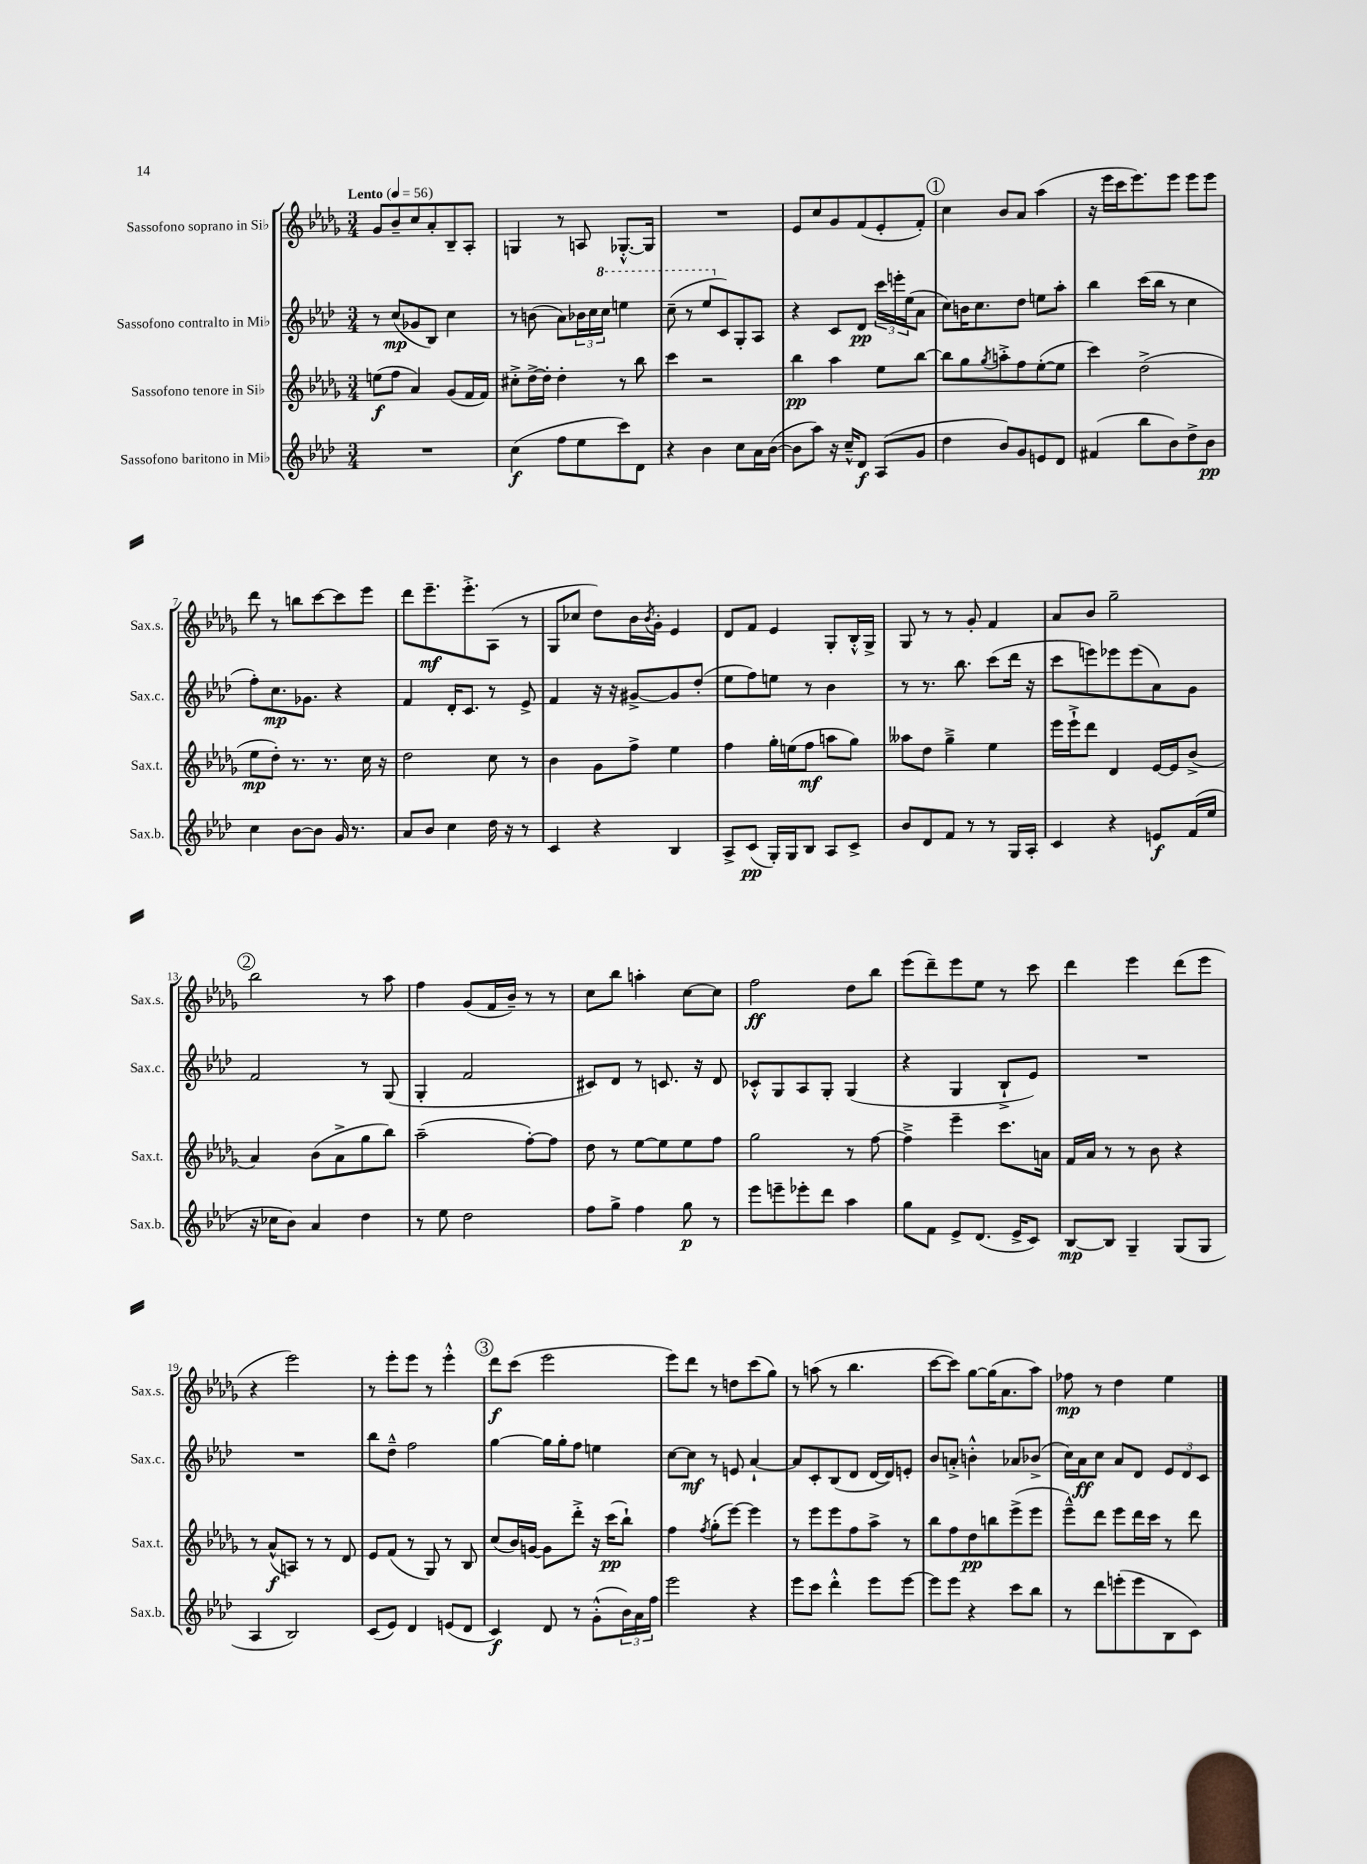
<<
\new StaffGroup <<
\new Staff = "s0" \with { instrumentName = "Sassofono soprano in Sib" shortInstrumentName = "Sax.s." } {
    \clef treble \key des \major \numericTimeSignature \time 3/4 \tempo "Lento" 4 = 56
    ges'8 bes'8-- c''8 aes'8-. bes8-- aes8-. |
    g4 r8 a8 ges8.~-.-^ ges16 |
    R2. |
    ees'8 c''8 ges'8 f'8( ees'8-. f'8-.) |
    \mark \markup { \circle "1" } c''4 bes'8 aes'8 aes''4( |
    r16 ees'''16 c'''16 ees'''8.) ees'''8 ees'''8 ees'''8 |
    des'''8 r8 b''8 c'''8~ c'''8 ees'''8 |
    des'''8 ees'''8.--\mf ees'''8.-.-> aes8( r8 |
    ges8 ces''8 des''8) bes'16 \acciaccatura { bes'8 } ges'16-. ees'4 |
    des'8 f'8 ees'4 ges8-. bes16-.-^ ges16-> |
    ges8 r8 r8 ges'8-. f'4 |
    aes'8 bes'8 ges''2-- |
    \mark \markup { \circle "2" } bes''2 r8 aes''8 |
    f''4 ges'8( f'16 bes'16--) r8 r8 |
    c''8 bes''8 a''4-. c''8~ c''8 |
    f''2\ff des''8 bes''8 |
    ees'''8( des'''8--) ees'''8 ees''8 r8 c'''8 |
    des'''4 ees'''4 des'''8( ees'''8 |
    r4 ees'''2) |
    r8 ees'''8-. ees'''8 r8 ees'''4-.-^ |
    \mark \markup { \circle "3" } des'''8\f c'''8( ees'''2 |
    ees'''8) des'''8 r8 d''8 c'''8( ges''8) |
    r8 a''8( r8 bes''4. |
    c'''8~ c'''8) ges''8~ ges''16( aes'8. aes''8) |
    fes''8\mp r8 des''4 ees''4 \bar "|." |
}
\new Staff = "s1" \with { instrumentName = "Sassofono contralto in Mib" shortInstrumentName = "Sax.c." } {
    \clef treble \key aes \major \numericTimeSignature \time 3/4
    r8 c''8\mp( ges'8 bes8) c''4 |
    r8 b'8( aes'8) \tuplet 3/2 { bes'16 c''16 \ottava #1 c'''16 } e'''4 |
    c'''8--( r8 ees'''8 \ottava #0 c'8) g8-. aes8 |
    r4 c'8 des'8\pp \tuplet 3/2 { c'''16 e'''16-. ees''16( } aes'8 |
    \mark \markup { \circle "1" } c''8) b'16 c''8. des''8 e''8 aes''8-. |
    bes''4 c'''16( bes''16 r8 c''4 |
    f''8-.) c''8.\mp ges'8. r4 |
    f'4 des'16-. c'8. r8 ees'8-> |
    f'4 r16 r16 gis'8~-> gis'8 des''8-.( |
    ees''8 f''8) e''8 r8 bes'4 |
    r8 r8. bes''8. c'''8( des'''16 r16 |
    c'''8 e'''8) ees'''8 ees'''8( aes'8) g'8 |
    \mark \markup { \circle "2" } f'2 r8 g8( |
    g4-. f'2 |
    cis'8) des'8 r8 c'8. r16 des'8 |
    ces'8-.-^ g8 aes8 g8-. g4( |
    r4 g4 bes8-!-> ees'8) |
    R2. |
    R2. |
    bes''8 des''8---^ f''2 |
    \mark \markup { \circle "3" } g''4~ g''16 g''16-. f''8 e''4 |
    c''8~ c''8\mf r8 e'8 aes'4~-! |
    aes'8 c'8-. bes8( des'8 des'16~ des'16) e'8-. |
    bes'8 a'8-.-> b'4-.-^ aes'8 bes'8->( |
    c''16) aes'16\ff c''8 aes'8 des'8 \tuplet 3/2 { ees'8 des'8 c'8 } \bar "|." |
}
\new Staff = "s2" \with { instrumentName = "Sassofono tenore in Sib" shortInstrumentName = "Sax.t." } {
    \clef treble \key des \major \numericTimeSignature \time 3/4
    e''8\f( f''8 aes'4) ges'8( f'16 f'16) |
    cis''8-.-> des''16~-> des''16-. des''4-. r8 bes''8 |
    c'''4 r2 |
    bes''4\pp aes''4 ees''8 bes''8~ |
    \mark \markup { \circle "1" } bes''8 ges''8 \acciaccatura { ges''8 } a''8-.-> f''8 ees''8~-.( ees''8 |
    c'''4) des''2->( |
    ees''8\mp des''8-.) r8. r8. c''16 r16 |
    des''2 c''8 r8 |
    bes'4 ges'8 f''8-> ees''4 |
    f''4 ges''16-. e''16( f''8\mf a''8 ges''8) |
    aeses''8 des''8 ges''4---> ees''4 |
    ees'''16 ees'''16-!-> des'''8 des'4 ees'16~ ees'16 bes'8->( |
    \mark \markup { \circle "2" } aes'4) bes'8( aes'8-> ges''8 bes''8) |
    aes''2--( f''8~-.) f''8 |
    des''8 r8 ees''8~ ees''8 ees''8 f''8 |
    ges''2 r8 f''8~ |
    f''4---> ees'''4-- c'''8. a'16 |
    f'16 aes'16 r8 r8 bes'8 r4 |
    r8 aes'8-^\f( a8) r8 r8 des'8 |
    ees'8 f'8( r8 ges8) r8 bes8 |
    \mark \markup { \circle "3" } c''8( bes'16) g'16~ g'8 des'''8-.-> r16 c'''16\pp( bes''8-!) |
    f''4 \acciaccatura { f''8 } ges''8-.( ees'''8~) ees'''4 |
    r8 ees'''8 ees'''8 f''8 aes''8-> r8 |
    bes''8 f''8 des''8\pp b''8 ees'''8->( ees'''8 |
    ees'''8---^) des'''8 ees'''8 des'''16 c'''16 r8 des'''8 \bar "|." |
}
\new Staff = "s3" \with { instrumentName = "Sassofono baritono in Mib" shortInstrumentName = "Sax.b." } {
    \clef treble \key aes \major \numericTimeSignature \time 3/4
    R2. |
    c''4\f( f''8 ees''8 c'''8) des'8 |
    r4 bes'4 c''8 aes'16 bes'16~( |
    bes'8 aes''8) r16 c''16---^ des'8\f aes8( g'8 |
    \mark \markup { \circle "1" } des''4 bes'8) g'8 e'8 des'8 |
    fis'4( bes''8 bes'8) des''8-> bes'8\pp |
    c''4 bes'8~ bes'8 g'16 r8. |
    aes'8 bes'8 c''4 des''16 r16 r8 |
    c'4 r4 bes4 |
    aes8-> c'8\pp( g16-.) g16 bes8 aes8 c'8-> |
    bes'8 des'8 f'8 r8 r8 g16 aes16-. |
    c'4 r4 e'8\f f'16( ees''16 |
    \mark \markup { \circle "2" } r16 ces''16 bes'8) aes'4 des''4 |
    r8 ees''8 des''2 |
    f''8 g''8-> f''4 g''8\p r8 |
    ees'''8 e'''8-- ees'''8-. des'''8 aes''4 |
    g''8 f'8 ees'8-> des'8.( ees'16-> c'8) |
    bes8~\mp bes8 g4-- g8( g8 |
    aes4 bes2) |
    c'8( ees'8) des'4 e'8( des'8 |
    \mark \markup { \circle "3" } c'4\f) des'8 r8 g'8-.-^( \tuplet 3/2 { bes'16) aes'16 f''16 } |
    ees'''2 r4 |
    ees'''8 c'''8 des'''4-.-^ ees'''8 ees'''8~ |
    ees'''8 ees'''8 r4 c'''8 bes''8 |
    r8 des'''8 e'''8-.( e'''8 bes8 c'8) \bar "|." |
}
>>
>>
